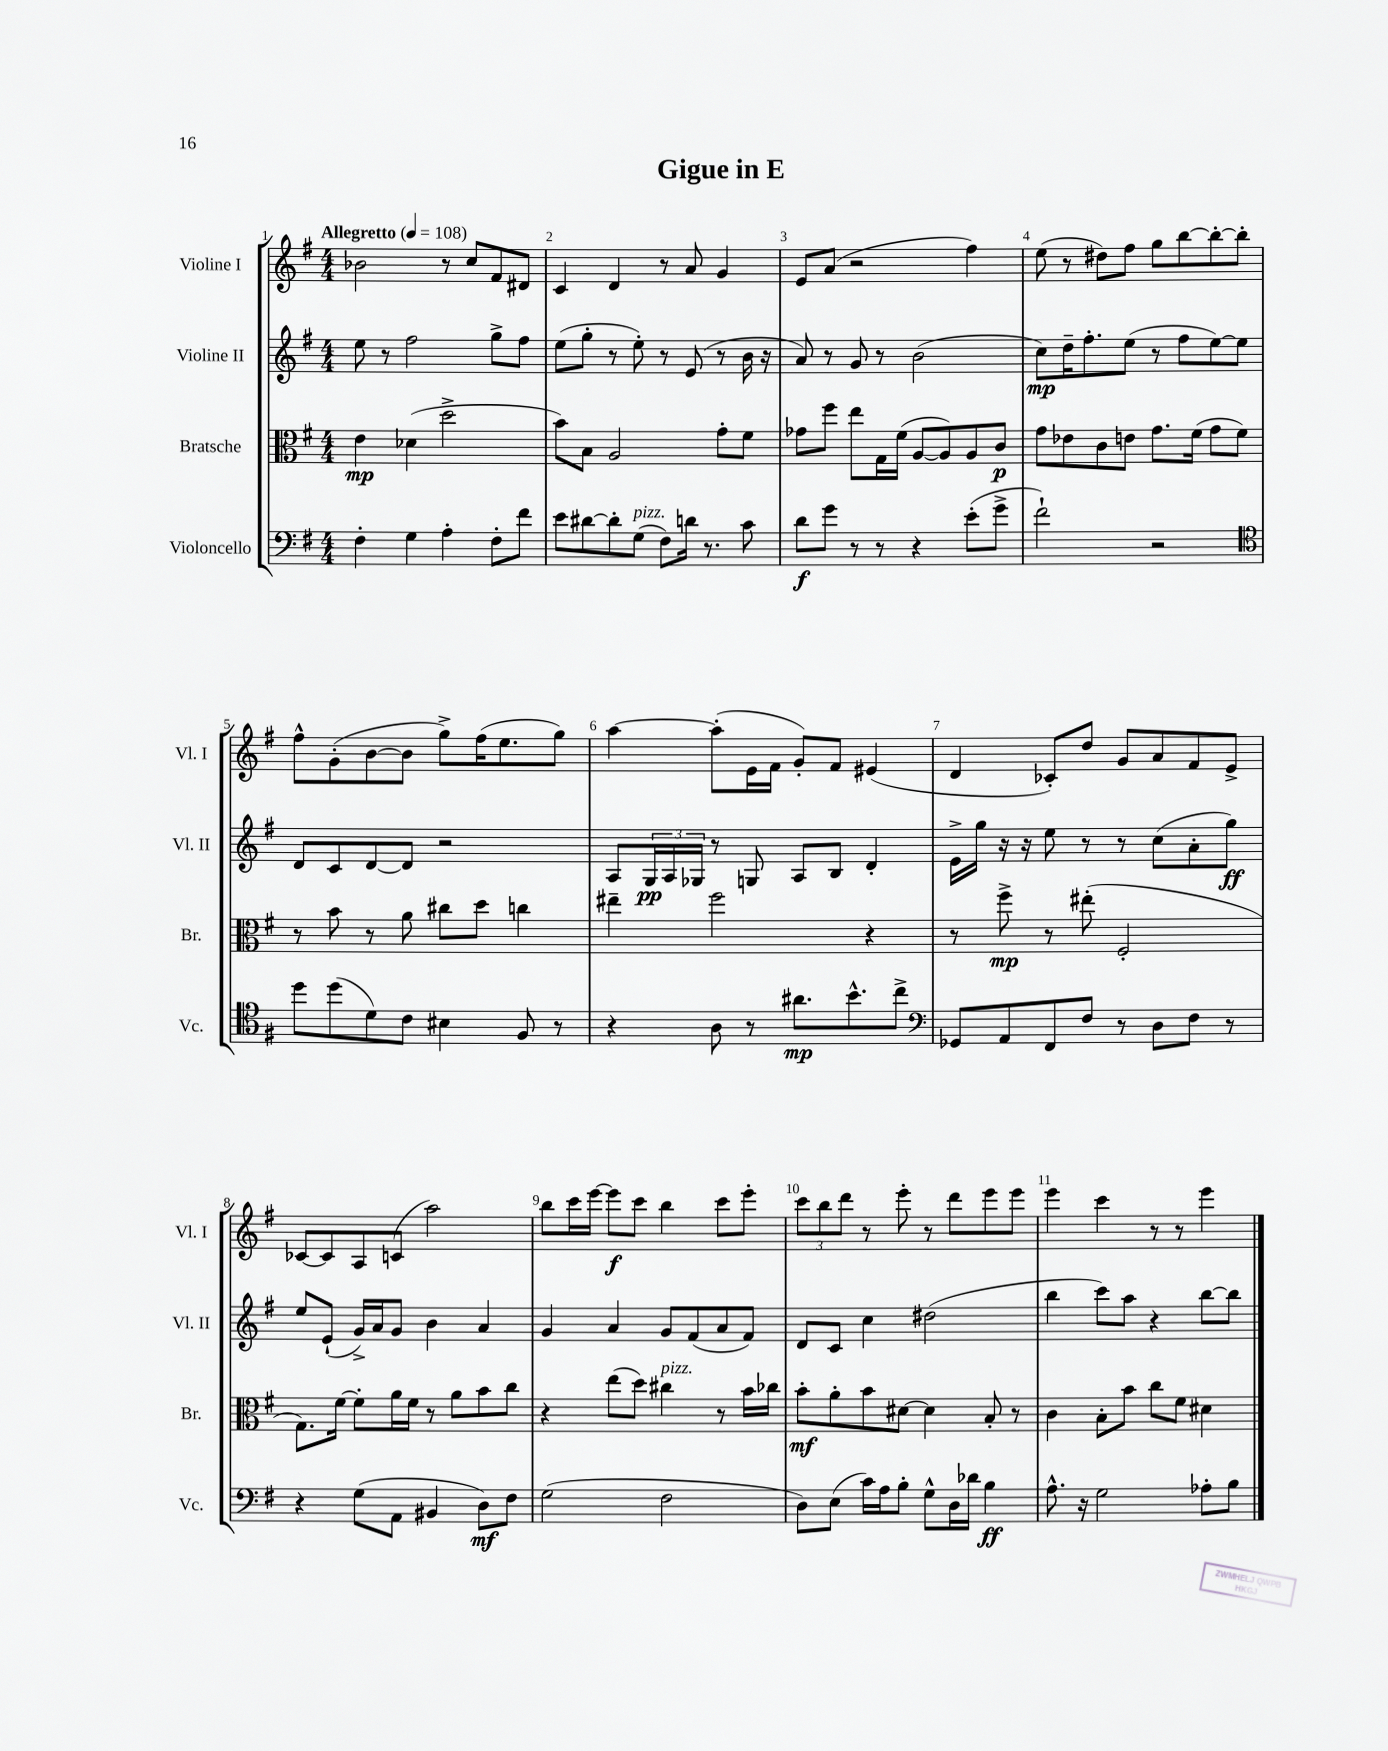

**kern	**dynam	**kern	**dynam	**kern	**dynam	**kern	**dynam
*part4	*part4	*part3	*part3	*part2	*part2	*part1	*part1
*staff4	*staff4	*staff3	*staff3	*staff2	*staff2	*staff1	*staff1
*I"Violoncello	*	*I"Bratsche	*	*I"Violine II	*	*I"Violine I	*
*I'Vc.	*	*I'Br.	*	*I'Vl. II	*	*I'Vl. I	*
*clefF4	*	*clefC3	*	*clefG2	*	*clefG2	*
*k[f#]	*	*k[f#]	*	*k[f#]	*	*k[f#]	*
*M4/4	*	*M4/4	*	*M4/4	*	*M4/4	*
*MM108	*	*MM108	*	*MM108	*	*MM108	*
=1	=1	=1	=1	=1	=1	=1	=1
!	!	!	!	!	!	!LO:TX:a:B:t=Allegretto	!
4F#'\	.	4e\	mp	8ee\	.	2b-X\	.
.	.	.	.	8r	.	.	.
4G\	.	(4d-X\	.	2ff#\	.	.	.
4A'\	.	2dd^\	.	.	.	8r	.
.	.	.	.	.	.	8cc/L	.
8F#'\L	.	.	.	8gg^\L	.	8f#/	.
8f#\J	.	.	.	8ff#\J	.	8d#X/J	.
=2	=2	=2	=2	=2	=2	=2	=2
8e\L	.	8b\L)	.	(8ee\L	.	4c/	.
[8d#X\	.	8B\J	.	8gg'\J	.	.	.
8d#'\]	.	2A/	.	8r	.	4d/	.
!LO:TX:a:i:t=pizz.	!	!	!	!	!	!	!
(8G\J	.	.	.	8ee'\)	.	.	.
8F#\L)	.	.	.	8r	.	8r	.
16dn\Jk	.	.	.	(8e/	.	8a/	.
8.r	.	.	.	.	.	.	.
.	.	8g'\L	.	8r	.	4g/	.
8c\	.	8f#\J	.	16b\	.	.	.
.	.	.	.	16r	.	.	.
=3	=3	=3	=3	=3	=3	=3	=3
8d\L	f	8g-X\L	.	8a/)	.	8e/L	.
8g\J	.	8ff#\J	.	8r	.	(8a/J	.
8r	.	8ee\L	.	8g/	.	2r	.
8r	.	16G\L	.	8r	.	.	.
.	.	(16f#\JJ	.	.	.	.	.
4r	.	[8A/L	.	(2b\	.	.	.
.	.	8A/])	.	.	.	.	.
(8e'\L	.	8A/	.	.	.	4ff#\)	.
8g^\J	.	8c/J	p	.	.	.	.
=4	=4	=4	=4	=4	=4	=4	=4
2f#`\)	.	8g\L	.	8cc\L)	mp	(8ee\	.
.	.	8e-X\	.	16dd~\K	.	8r	.
.	.	.	.	8.ff#'\	.	.	.
.	.	8c\	.	.	.	8dd#X\L)	.
.	.	8en\J	.	(8ee\J	.	8ff#\J	.
2r	.	8.g\L	.	8r	.	8gg\L	.
.	.	.	.	8ff#\L	.	[8bb\	.
.	.	(16f#\Jk	.	.	.	.	.
.	.	8g\L	.	[8ee\)	.	8bb'\_	.
.	.	8f#\J)	.	8ee\J]	.	8bb'\J]	.
!!LO:LB:g=z
=5	=5	=5	=5	=5	=5	=5	=5
*clefC4	*	*	*	*	*	*	*
8dd\L	.	8r	.	8d/L	.	8ff#^^\L	.
(8dd\	.	8b\	.	8c/	.	(8g'\	.
8d\)	.	8r	.	[8d/	.	[8b\	.
8c\J	.	8a\	.	8d/J]	.	8b\J]	.
4B#X\	.	8cc#X\L	.	2r	.	8gg^\L)	.
.	.	8dd\J	.	.	.	(16ff#\K	.
.	.	.	.	.	.	8.ee\	.
8F#/	.	4ccn\	.	.	.	.	.
8r	.	.	.	.	.	8gg\J)	.
=6	=6	=6	=6	=6	=6	=6	=6
4r	.	4ee#X~\	.	8A/L	.	[4aa\	.
.	.	.	.	24G/L	pp	.	.
.	.	.	.	24A/	.	.	.
.	.	.	.	24G-X/JJ	.	.	.
8A\	.	2ff#\	.	8r	.	(8aa'\L]	.
8r	.	.	.	8Gn/	.	16e\L	.
.	.	.	.	.	.	16f#\JJ	.
8.a#X\L	mp	.	.	8A/L	.	8g'/L)	.
.	.	.	.	8B/J	.	8f#/J	.
8.b^^\	.	.	.	.	.	.	.
.	.	4r	.	4d'/	.	(4e#X/	.
8cc^\J	.	.	.	.	.	.	.
=7	=7	=7	=7	=7	=7	=7	=7
*clefF4	*	*	*	*	*	*	*
8GG-X/L	.	8r	.	16e^\LL	.	4d/	.
.	.	.	.	16gg\JJ	.	.	.
8AA/	.	8ff#^\	mp	16r	.	.	.
.	.	.	.	16r	.	.	.
8FF#/	.	8r	.	8ee\	.	8c-X'/L)	.
8F#/J	.	(8ee#X'\	.	8r	.	8dd/J	.
8r	.	2F#'/	.	8r	.	8g/L	.
8D\L	.	.	.	(8cc\L	.	8a/	.
8F#\J	.	.	.	8a'\	.	8f#/	.
8r	.	.	.	8gg\J)	ff	8e^/J	.
!!LO:LB:g=z
=8	=8	=8	=8	=8	=8	=8	=8
4r	.	8.G\L)	.	8ee/L	.	[8c-X/L	.
.	.	.	.	(8e`/J	.	8c-/]	.
.	.	[16f#\Jk	.	.	.	.	.
(8G\L	.	8f#'\L]	.	16g^/LL)	.	8A/	.
.	.	.	.	16a/J	.	.	.
8AA\J	.	16a\L	.	8g/J	.	(8cn/J	.
.	.	16f#\JJ	.	.	.	.	.
4BB#X/	.	8r	.	4b\	.	2aa\)	.
.	.	8a\L	.	.	.	.	.
8D\L)	mf	8b\	.	4a/	.	.	.
8F#\J	.	8cc\J	.	.	.	.	.
=9	=9	=9	=9	=9	=9	=9	=9
(2G\	.	4r	.	4g/	.	8bb\L	.
.	.	.	.	.	.	16ccc\L	.
.	.	.	.	.	.	[16eee\JJ	.
.	.	(8ee\L	.	4a/	.	8eee\L]	f
.	.	8dd\J)	.	.	.	8ccc\J	.
!	!	!LO:TX:a:i:t=pizz.	!	!	!	!	!
2F#\	.	4cc#X\	.	8g/L	.	4bb\	.
.	.	.	.	(8f#/	.	.	.
.	.	8r	.	8a/	.	8ccc\L	.
.	.	16b\LL	.	8f#/J)	.	8eee'\J	.
.	.	16cc-X\JJ	.	.	.	.	.
=10	=10	=10	=10	=10	=10	=10	=10
8D\L)	.	8b'\L	mf	8d/L	.	12ccc\L	.
.	.	.	.	.	.	12bb\	.
(8E\J	.	8a'\	.	8c/J	.	.	.
.	.	.	.	.	.	12ddd\J	.
16c\LL)	.	8b\	.	4cc\	.	8r	.
16A\J	.	.	.	.	.	.	.
8B'\J	.	[8d#X\J	.	.	.	8eee'\	.
8G^^\L	.	4d#\]	.	(2dd#X\	.	8r	.
16D\L	.	.	.	.	.	8ddd\L	.
16d-X\JJ	.	.	.	.	.	.	.
4B\	ff	8B'/	.	.	.	8eee\	.
.	.	8r	.	.	.	8eee\J	.
=11	=11	=11	=11	=11	=11	=11	=11
8.A^^\	.	4c\	.	4bb\	.	4eee\	.
16r	.	.	.	.	.	.	.
2G\	.	8B'\L	.	8ccc\L)	.	4ccc\	.
.	.	8b\J	.	8aa\J	.	.	.
.	.	8cc\L	.	4r	.	8r	.
.	.	8f#\J	.	.	.	8r	.
8A-X'\L	.	4d#X\	.	[8bb\L	.	4eee\	.
8B\J	.	.	.	8bb\J]	.	.	.
==	==	==	==	==	==	==	==
*-	*-	*-	*-	*-	*-	*-	*-
